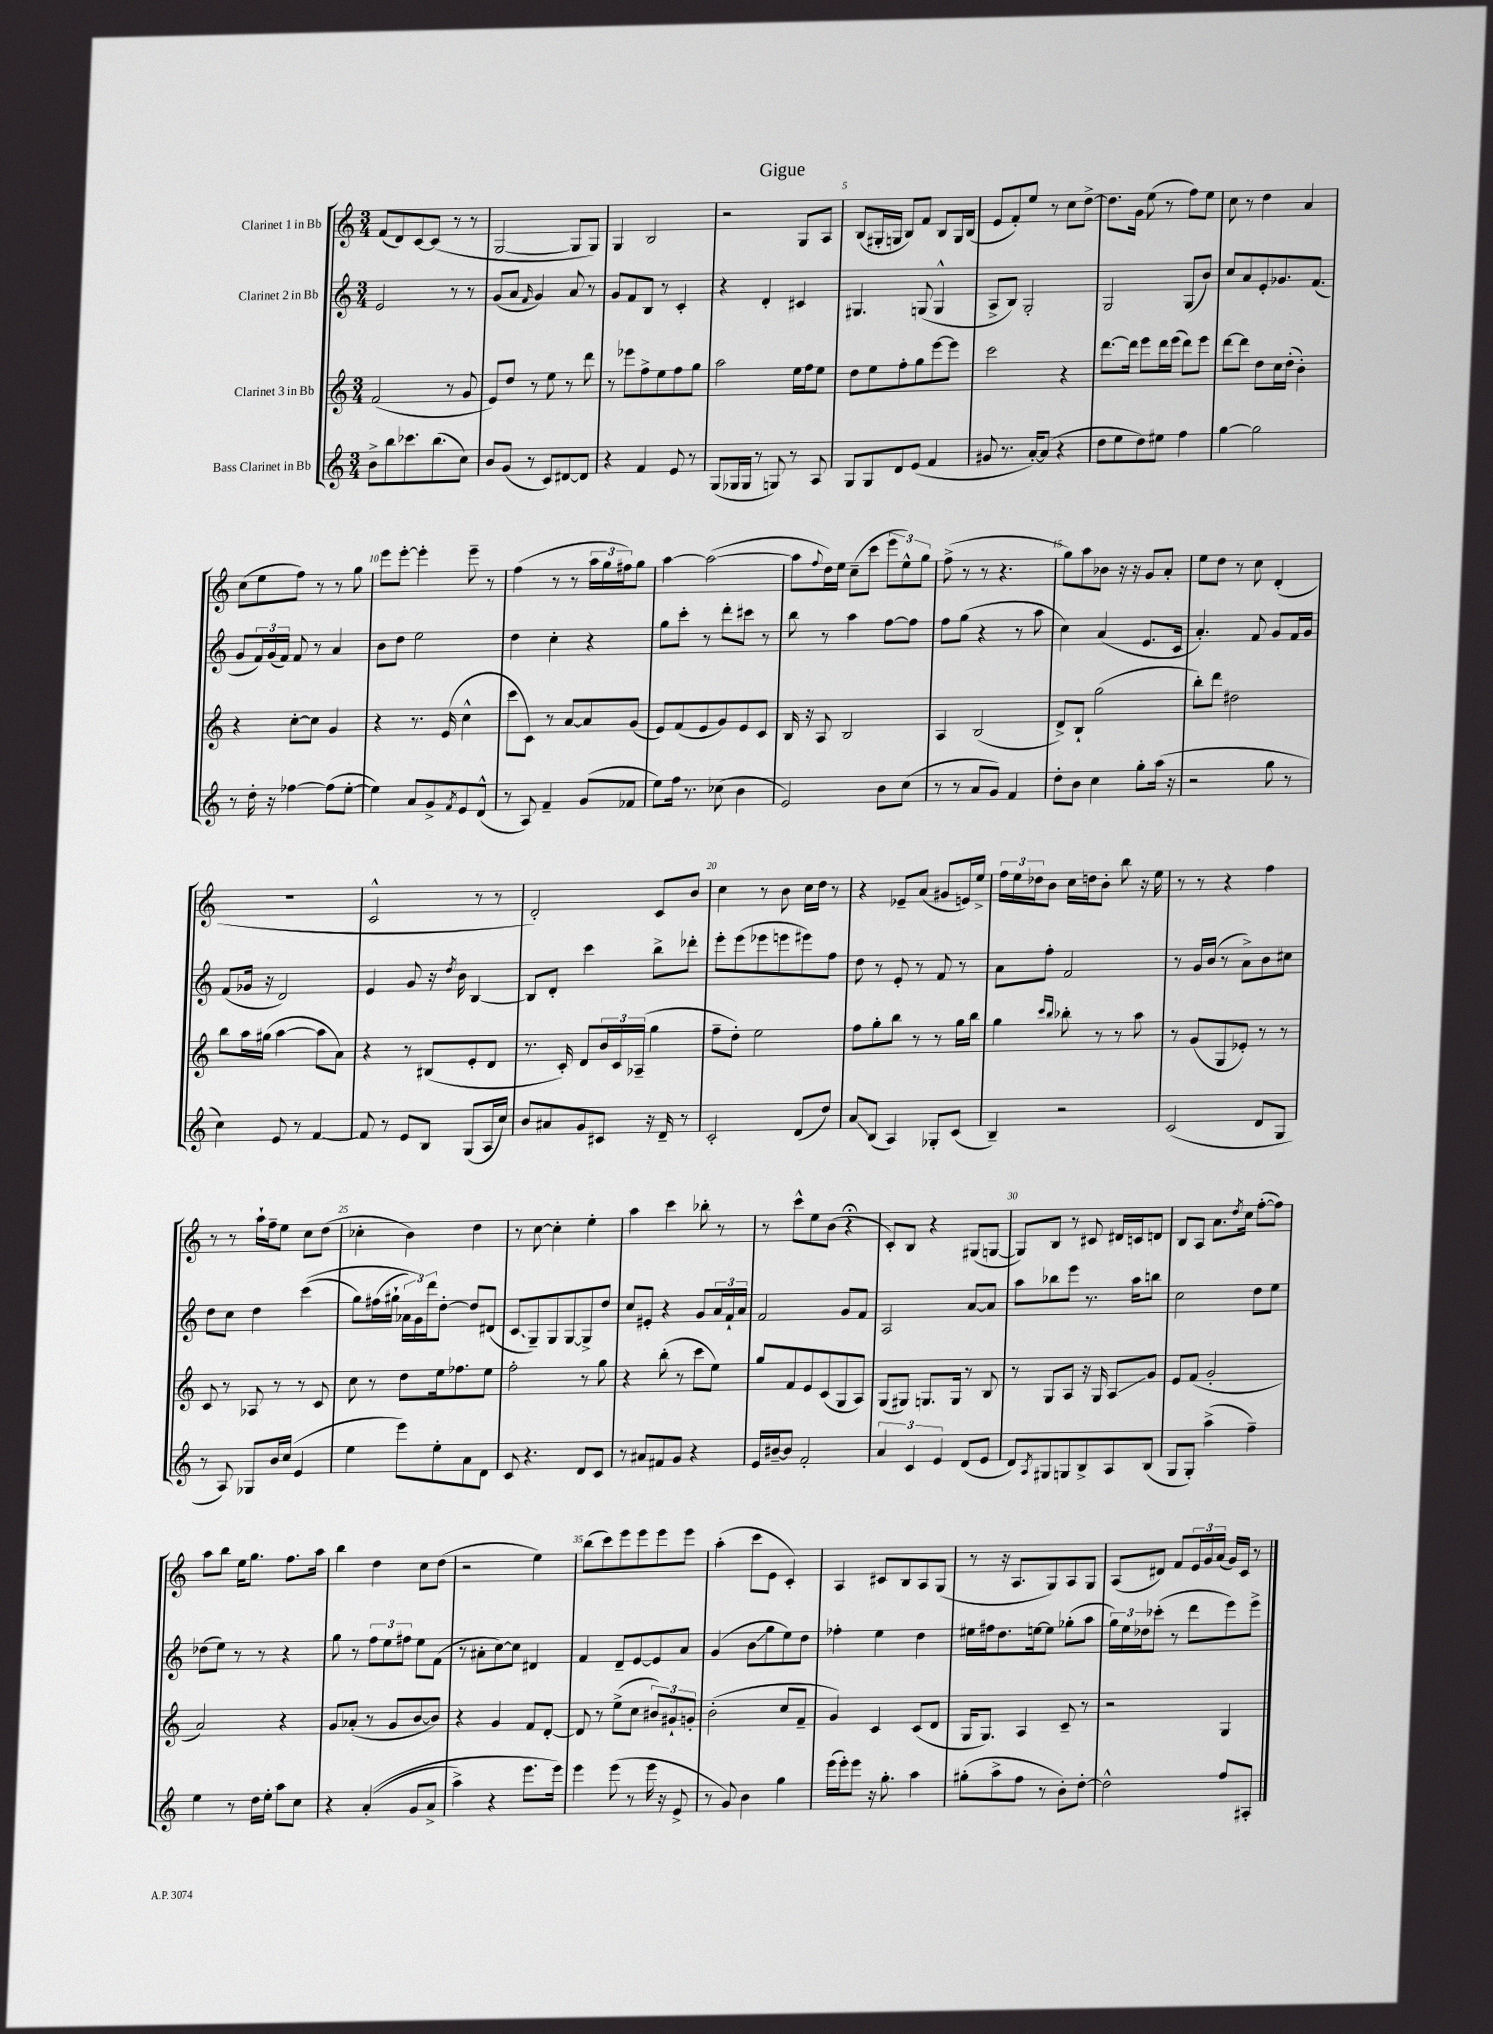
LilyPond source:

\header { title = "Gigue" }
<<
\new StaffGroup <<
\new Staff = "s0" \with { instrumentName = "Clarinet 1 in Bb" } {
    \clef treble \key c \major \numericTimeSignature \time 3/4
    f'8( d'8) c'8~ c'8( r8 r8 |
    g2~ g8 g8) |
    g4 b2 |
    r2 g8 a8 |
    b8( gis16-. g16 b8) f'8 b8 g16 b16( |
    e'8 f'8-.) e''8 r8 c''8 d''8~-> |
    d''8. g'16 e''8( r8 f''8) e''8 |
    c''8 r8 d''4 a'4 |
    c''8( e''8 f''8) r8 r8 g''8 |
    e'''8 e'''8~-. e'''4-. e'''8-- r8 |
    f''4( r8 r8 \tuplet 3/2 { a''16 g''16 fis''16) } g''8 |
    a''4~ a''2~( |
    a''8 \appoggiatura { f''8 } d''16) e''16 c''8--( c'''8 \tuplet 3/2 { e'''8 e''8-^) g''8 } |
    f''8->( r8 r8 r4. |
    g''8) a''8 bes'8 r16 r16 g'8 a'8-. |
    e''8 d''8 r8 c''8 d'4-.( |
    R2. |
    c'2-^ r8 r8 |
    d'2-.) c'8 b'8 |
    c''4 r8 b'8 c''16 d''16 r8 |
    r4 ees'8-- a'8( gis'8 e'16) e''16-> |
    \tuplet 3/2 { f''16 e''16 des''16 } b'8 c''16 d''16 b'8-. b''8 r16 e''16 |
    r8 r8 r4 f''4 |
    r8 r8 a''16-! f''16-- e''8 c''8 d''8( |
    ces''4-. b'4) d''4 |
    r8 c''8~ c''4-. e''4-. |
    a''4 c'''4 bes''8-. r8 |
    r8 c'''8-^ e''8 b'8( r4\fermata |
    c'8-.) b8 r4 gis8( g8~ |
    g8) b8 r8 cis'8 dis'16 c'16 d'8 |
    b8 a8 a'8. \acciaccatura { d''8 } c''16 f''8~-.( f''8) |
    a''8 b''8 e''16 g''8. f''8. a''16 |
    b''4 d''4 c''8 d''8( |
    r2 e''4) |
    b''8( c'''8) e'''8 e'''8 e'''8 e'''8 |
    a''4-.( c'''8 e'8 c'4-.) |
    a4 cis'8 b8 a8 g8( |
    r8 r16 a8. g8) a8 g8 |
    a8( dis'8) f'8 \tuplet 3/2 { e'16 g'16 a'16( } g'16) c'16 r8 \bar "|." |
}
\new Staff = "s1" \with { instrumentName = "Clarinet 2 in Bb" } {
    \clef treble \key c \major \numericTimeSignature \time 3/4
    e'2 r8 r8 |
    g'8( a'8 \grace { f'16 } g'4) a'8 r8 |
    g'8 f'8 b8 r8 c'4-. |
    r4 d'4-. cis'4 |
    gis4. g8( g4-^ |
    a8-> b8) g2-. |
    g2 g8( b'8) |
    c''8 a'8 e'8-. ges'8. f'8.( |
    g'8 \tuplet 3/2 { f'16) g'16( f'16) } f'8 r8 a'4 |
    b'8 d''8 e''2 |
    d''4 c''4-. r4 |
    g''8 c'''8-. r8 d'''8-. cis'''8 r8 |
    b''8 r8 a''4 f''8~ f''8 |
    f''8 g''8( r4 r8 a''8 |
    c''4) a'4( e'8. c'16 |
    a'4.-.) f'8 g'8 f'16 g'16 |
    f'8( ges'16 r16 d'2) |
    e'4 g'8 r16 \acciaccatura { d''8 } b'16 b4~ |
    b8 d'8-. c'''4 b''8-> des'''8-. |
    e'''8-. e'''8( ees'''8 e'''8 eis'''8) f''8 |
    d''8 r8 e'8-. r8 f'8 r8 |
    a'8 f''8-. f'2 |
    r8 g'16 b'16( r8 a'8->) b'8 cis''8 |
    d''8 c''8 d''4 c'''4(\( |
    g''8) fis''16( gis''16-! \tuplet 3/2 { aes'16) g'16\) d'''16 } d''8~-. d''8 dis'8( |
    \once \override Glissando.style = #'zigzag c'8\glissando g8--) g8 g8~ g8-> d''8 |
    c''8 eis'8-. r4 g'8 \tuplet 3/2 { a'16 f'16-! a'16 } |
    f'2 g'8 f'8 |
    a2 a'8~ a'8 |
    a''8 bes''8 e'''8 r8. a''16 b''8 |
    c''2 d''8 e''8 |
    des''8( e''8) r8 r8 r4 |
    g''8 r8 \tuplet 3/2 { f''8 e''8 fis''8 } e''8 f'8( |
    r8 ais'8-. c''8~) c''8 dis'4 |
    f'4 d'8-- e'8~ e'8 a'8 |
    g'4( b'8\glissando g''8 e''8) d''8 |
    fes''4-. e''4 d''4 |
    eis''16 fis''16 d''8. e''16~ e''8 ges''8-.( a''8 |
    \tuplet 3/2 { g''16) e''16 des''16 } ces'''8-.( r8 d'''8 e'''8) e'''8-> \bar "|." |
}
\new Staff = "s2" \with { instrumentName = "Clarinet 3 in Bb" } {
    \clef treble \key c \major \numericTimeSignature \time 3/4
    f'2( r8 g'8 |
    e'8) d''8 r8 e''8 r8 d'''8 |
    r8 ees'''8 f''8-> e''8 f''8 g''8 |
    a''2 e''16 f''16 e''8 |
    d''8 e''8 f''8-. g''8 e'''8~ e'''8 |
    c'''2 r4 |
    d'''8.~ d'''16 e'''8 d'''16 e'''16( d'''8) e'''8 |
    d'''8~ d'''8 d''8 c''16 d''16-.( b'4-.) |
    r4 c''8~-. c''8 g'4 |
    r4 r8. e'16( c''4-^ |
    c'''8 c'8) r8 a'8~ a'8 g'8( |
    e'8) f'8( e'8 g'8) e'8 c'8 |
    b16 r16 a8 b2 |
    a4 b2( |
    d'8->) b8-! g''2( |
    b''8-.) d'''8 dis''2 |
    b''8 a''16 gis''16( a''4~ a''8 a'8) |
    r4 r8 bis8( e'8-. d'8 |
    r8. c'16-.) d'8 \tuplet 3/2 { b'16 c'16 aes16--( } g''4 |
    f''8-- d''8-.) e''2 |
    f''8 g''8-. b''8 r8 r8 g''16 b''16 |
    g''4 \grace { c'''16 b''16 } bes''8-. r8 r8 a''8 |
    r8 g'8( g8 ees'8-.) r8 r8 |
    c'8 r8 aes8 r8 r8 c'8 |
    c''8 r8 d''8 e''16 fes''8. e''8 |
    f''2-. r8 g''8 |
    r4 b''8-.( r8 c'''8 e''8) |
    g''8 f'8 e'8 c'8( g8 a8) |
    g8( gis8) g8. g16 r8 b8 |
    r8 g8 a8 r16 g16 a8\glissando g'8 |
    e'8 f'8( g'2-. |
    a'2) r4 |
    g'8 aes'8-.( r8 g'8 b'8~ b'8) |
    r4 g'4 f'8 d'8~-. |
    d'8 r8 e''8->( c''8 \tuplet 3/2 { bis'8) gis'8-! g'8-. } |
    b'2-.( c''8 f'8-- |
    g'4) c'4 c'8( d'8 |
    g16 g8.) a4 c'8-- r8 |
    r2 g4 \bar "|." |
}
\new Staff = "s3" \with { instrumentName = "Bass Clarinet in Bb" } {
    \clef treble \key c \major \numericTimeSignature \time 3/4
    b'8-> b''8 ces'''8. b''8.( c''8) |
    b'8 g'8( r8 c'8) dis'8~ dis'8 |
    r4 f'4 e'8 r8 |
    g8( ges16 ges16 r8 g8) r8 a8 |
    g8 g8 d'8 e'8( f'4 |
    gis'8 r8. a'16~-.) a'8( r4 |
    d''8 e''8 d''8) eis''8 f''4 |
    g''4~ g''2 |
    r8 d''16-. r16 fes''4~ fes''8( e''8~-. |
    e''4) a'8 g'8-> \acciaccatura { f'8 } e'8 d'8-^( |
    r8 a8) f'4-- g'8( fes'8 |
    e''8) f''16 r8. ces''8( b'4 |
    e'2) b'8 c''8( |
    r8 r8 a'8 g'8) f'4 |
    d''8-. b'8 c''4 g''8-. a''16( r16 |
    r2 g''8 r8 |
    c''4) e'8 r8 f'4~ |
    f'8 r8 e'8 b8 g8( a16 c''16) |
    b'8 ais'8 g'8 cis'8 r16 d'16-- r8 |
    c'2-. d'8( d''8) |
    a'8\glissando b8( a4) ges8-. c'8( |
    b4--) r2 |
    c'2( d'8 g8 |
    r8 a8) ges8 b'16 c''16( e'4 |
    e''4 e'''8) e''8-. a'8 d'8 |
    c'8 r4. d'8 c'8 |
    r8 ais'8 fis'8 g'8 r4 |
    e'16 bis'16~-- bis'8 f'2-. |
    \tuplet 3/2 { a'4 c'4 e'4 } d'8( e'8 |
    d'8) \acciaccatura { a8 } gis8 g8 b8-> a8 b8( |
    g8 g8-.) a''4->( f''4--) |
    e''4 r8 d''16 e''16-. a''8 c''8 |
    r4 a'4-.(\( g'8 a'8-> |
    a''4->) r4 e'''8. e'''16\) |
    e'''4 e'''8( r8 e'''16 r16 e'8-> |
    r8 g'8) b'4 g''4 |
    e'''16( e'''16-.) e'''8 r16 g''8.-. a''4 |
    gis''8-.( a''8-> f''8 r8 b'8-.) d''8~-. |
    d''2-^ f''8 ais8-. \bar "|." |
}
>>
>>
\layout { \context { \Score \override BarNumber.break-visibility = ##(#f #t #t) barNumberVisibility = #(every-nth-bar-number-visible 5) } }
